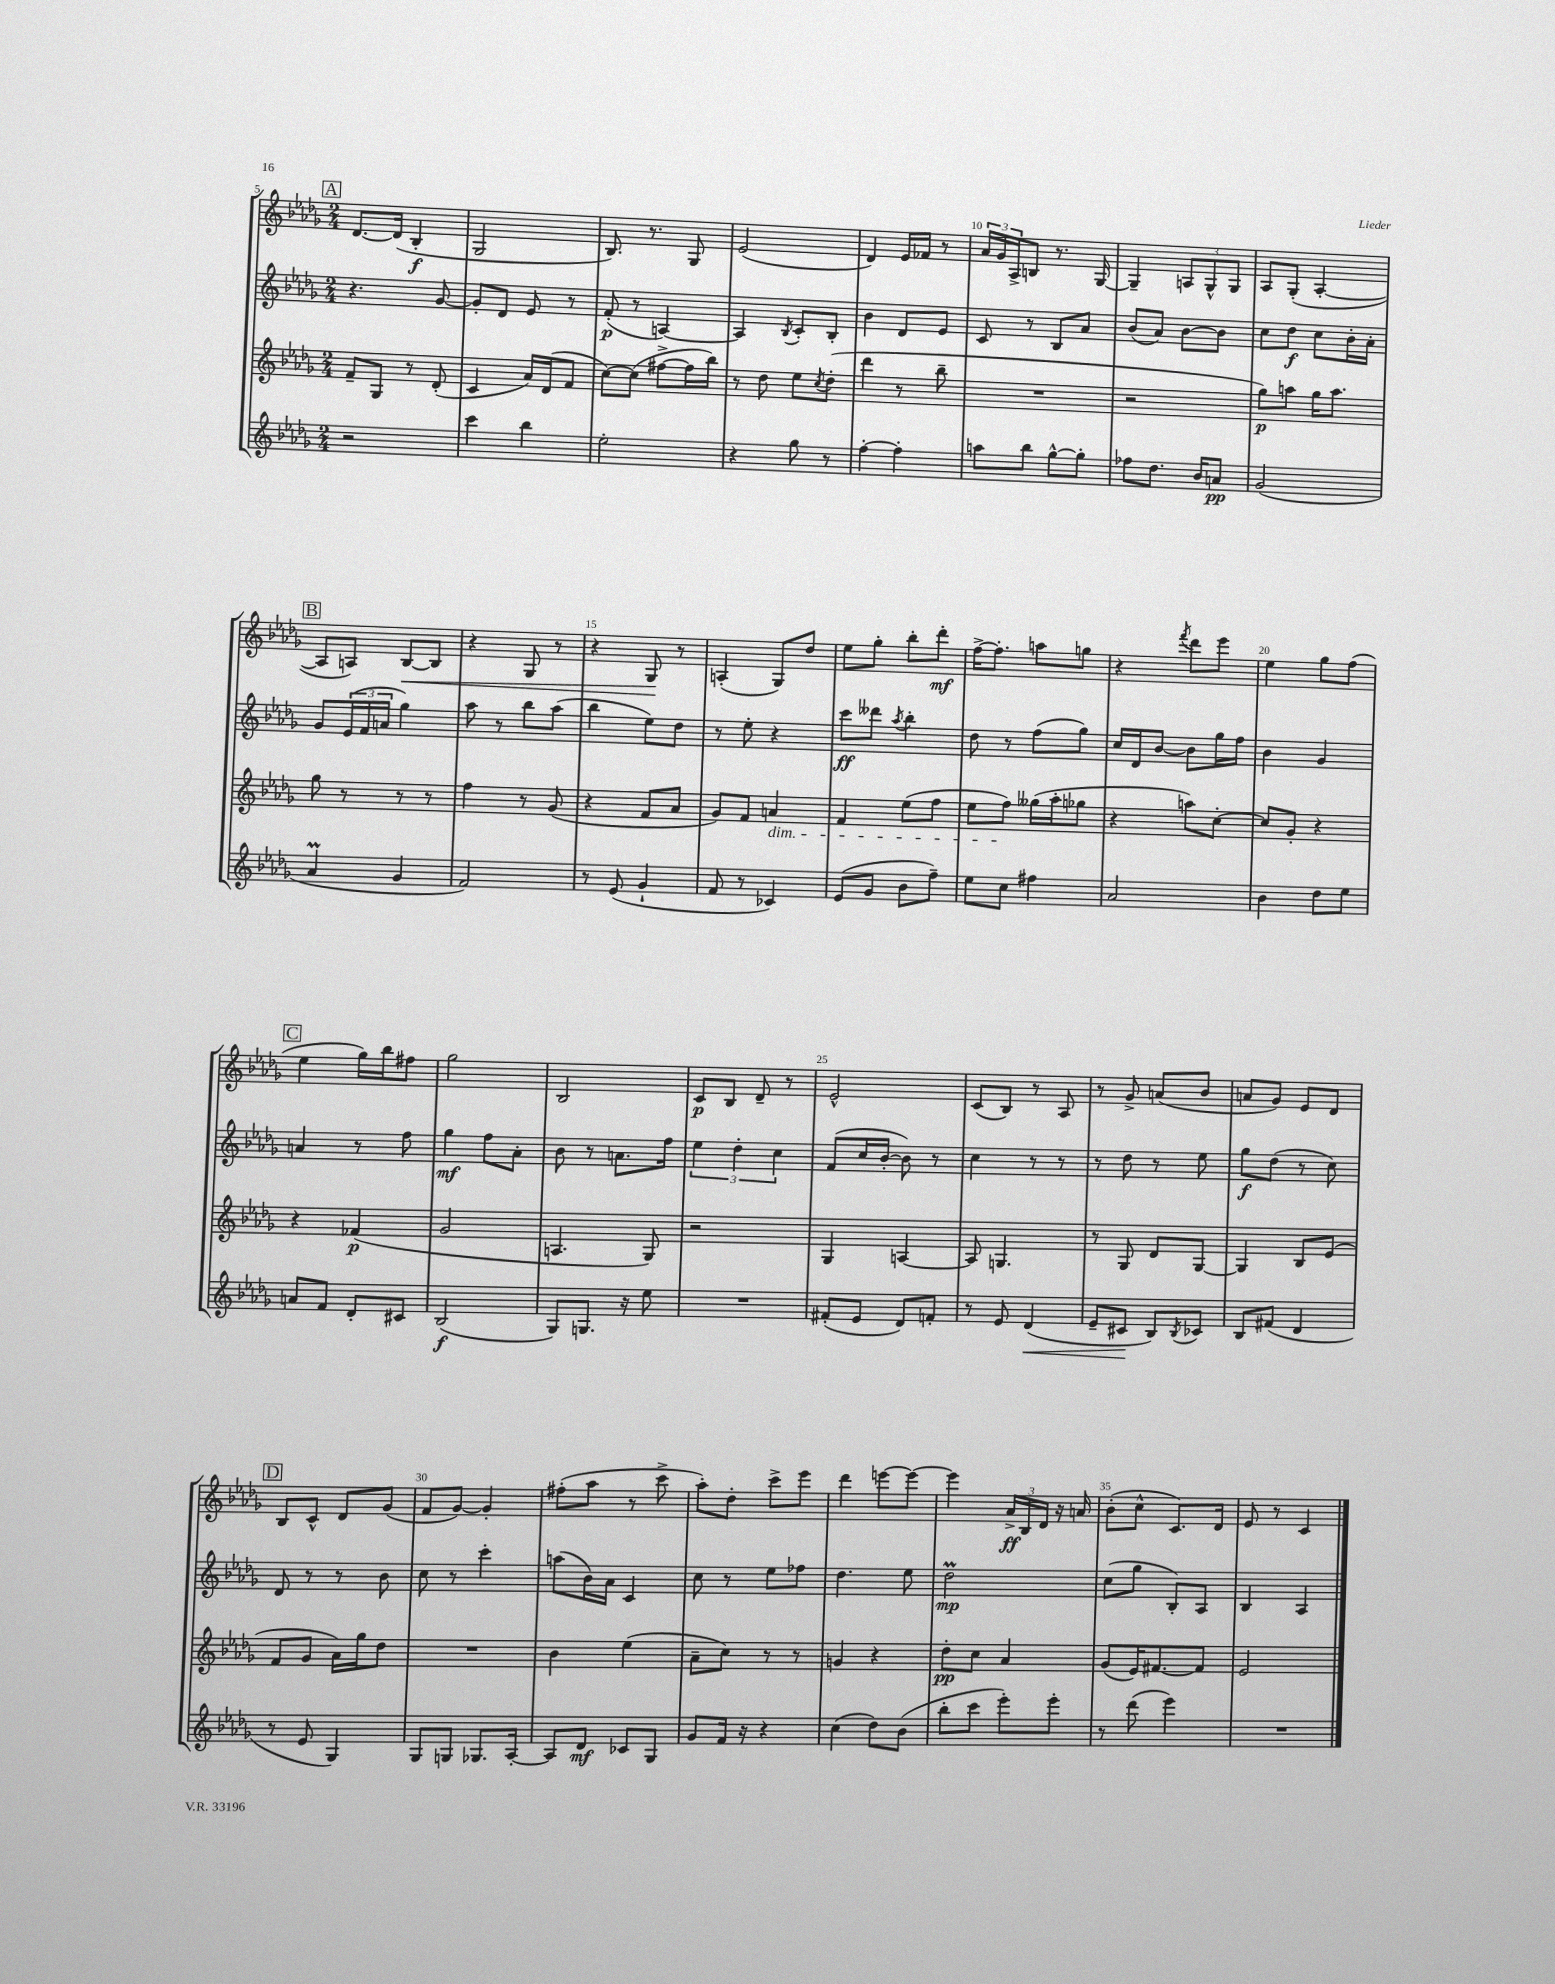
<<
\new StaffGroup <<
\new Staff = "s0" {
    \clef treble \key des \major \numericTimeSignature \time 2/4
    \mark \markup { \box "A" } des'8.~ des'16( bes4-.\f |
    ges2 |
    bes8.) r8. ges8 |
    ees'2( |
    des'4) ees'16 fes'16 r8 |
    \tuplet 3/2 { aes'16 ges'16 aes16-> } b8 r8. ges16~ |
    ges4-- \tuplet 3/2 { a8 ges8-^ ges8 } |
    aes8 ges8-.( aes4~-. |
    \mark \markup { \box "B" } aes8 a8) bes8~\< bes8 |
    r4 ges8 r8 |
    r4 ges8\! r8 |
    a4-.( ges8) des''8 |
    ees''8 ges''8-. bes''8-. des'''8-.\mf |
    f''16~-> f''8.-. a''8 g''8 |
    r4 \acciaccatura { f'''8 } des'''8 ees'''8 |
    ees''4 ges''8 f''8( |
    \mark \markup { \box "C" } ees''4 ges''16) bes''16 fis''8 |
    ges''2 |
    bes2 |
    c'8\p bes8 des'8-- r8 |
    ees'2-^ |
    c'8( bes8) r8 aes8 |
    r8 ges'8-> a'8( bes'8 |
    a'8 ges'8) ees'8 des'8 |
    \mark \markup { \box "D" } bes8 c'8-^ des'8 ges'8( |
    f'8 ges'8~) ges'4-. |
    fis''8-.( aes''8 r8 c'''8-> |
    aes''8-.) des''8-. c'''8-> ees'''8 |
    des'''4 e'''8~ e'''8~ |
    e'''4 \tuplet 3/2 { aes'16->\ff bes16 des'16 } r16 a'16 |
    bes'8-.( c''8-^ c'8.) des'16 |
    ees'8 r8 c'4 \bar "|." |
}
\new Staff = "s1" {
    \clef treble \key des \major \numericTimeSignature \time 2/4
    \mark \markup { \box "A" } r4. ges'8~ |
    ges'8-. des'8 ees'8 r8 |
    f'8-.\p( r8 a4~) |
    a4 \acciaccatura { bes8 } c'8-. bes8-. |
    bes'4 des'8 ees'8 |
    c'8 r8 bes8 aes'8 |
    bes'8( aes'8) bes'8~ bes'8 |
    c''8 des''8\f c''8 bes'16-. aes'16-. |
    \mark \markup { \box "B" } ges'8 \tuplet 3/2 { ees'16( f'16 a'16 } ges''4) |
    aes''8 r8 bes''8 aes''8( |
    bes''4 ees''8) des''8 |
    r8 ees''8-. r4 |
    c'''8\ff deses'''8 \acciaccatura { aes''8 } bes''4-. |
    des''8 r8 f''8( ges''8) |
    c''16 des'16 bes'8~ bes'8 ges''16 f''16 |
    bes'4 ges'4 |
    \mark \markup { \box "C" } a'4 r8 f''8 |
    ges''4\mf f''8 aes'8-. |
    bes'8 r8 a'8. f''16 |
    \tuplet 3/2 { ees''4 des''4-. c''4 } |
    f'8( c''16 bes'16~-. bes'8) r8 |
    c''4 r8 r8 |
    r8 des''8 r8 ees''8 |
    ges''8\f des''8( r8 c''8) |
    \mark \markup { \box "D" } des'8 r8 r8 bes'8 |
    c''8 r8 c'''4-. |
    a''8( bes'16) aes'16 c'4 |
    c''8 r8 ees''8 fes''8 |
    des''4. ees''8 |
    des''2\prall\mp |
    c''8( ges''8 bes8-.) aes8 |
    bes4 aes4 \bar "|." |
}
\new Staff = "s2" {
    \clef treble \key des \major \numericTimeSignature \time 2/4
    \mark \markup { \box "A" } f'8-- ges8 r8 des'8-.( |
    c'4 aes'16) des'16( f'8 |
    c''8~) c''8( fis''8~-> fis''16 bes''16) |
    r8 des''8 ees''8 \acciaccatura { c''8 } des''8-.( |
    des'''4 r8 bes''8-- |
    R2 |
    r2 |
    ges''8\p) a''8 ges''16 a''8. |
    \mark \markup { \box "B" } ges''8 r8 r8 r8 |
    f''4 r8 ges'8( |
    r4 f'8 aes'8 |
    ges'8) f'8 a'4\dim |
    f'4 ees''8( f''8 |
    ees''8 f''8\!) geses''16( aes''16-. ges''8 |
    r4 a''8) c''8~-. |
    c''8 ges'8-. r4 |
    \mark \markup { \box "C" } r4 fes'4\p( |
    ges'2 |
    a4. ges8) |
    r2 |
    ges4 a4~ |
    a8 g4. |
    r8 ges8 des'8 ges8~ |
    ges4 bes8 ees'8( |
    \mark \markup { \box "D" } f'8 ges'8 aes'16) ges''16 des''8 |
    R2 |
    bes'4 ees''4( |
    aes'8-- c''8) r8 r8 |
    g'4 r4 |
    des''8-.\pp c''8 aes'4 |
    ges'8( ees'16) fis'8.~ fis'8 |
    ees'2 \bar "|." |
}
\new Staff = "s3" {
    \clef treble \key des \major \numericTimeSignature \time 2/4
    \mark \markup { \box "A" } r2 |
    c'''4 bes''4 |
    ees''2-. |
    r4 ges''8 r8 |
    f''4~-. f''4-. |
    a''8 bes''8 ges''8~-^ ges''8-. |
    fes''8 des''8. bes'16 a'8\pp |
    ges'2( |
    \mark \markup { \box "B" } aes'4\prall ges'4 |
    f'2) |
    r8 ees'8( ges'4-! |
    f'8 r8 ces'4) |
    ees'8( ges'8 bes'8 f''8--) |
    ees''8 c''8 fis''4 |
    aes'2 |
    bes'4 des''8 ees''8 |
    \mark \markup { \box "C" } a'8 f'8 des'8-. cis'8 |
    bes2\f( |
    ges8) g8. r16 ees''8 |
    R2 |
    fis'8-.( ees'8 des'8) f'8-. |
    r8 ees'8 des'4\<( |
    ees'8-- cis'8\! bes8) \acciaccatura { bes8 } ces'8 |
    bes8 fis'8( des'4 |
    \mark \markup { \box "D" } r8 ees'8 ges4) |
    ges8 g8 ges8. aes16~-. |
    aes8 des'8\mf ces'8 ges8 |
    ges'8 f'16 r16 r4 |
    c''4( des''8) bes'8( |
    bes''8-. c'''8 ees'''8-.) ees'''8-. |
    r8 des'''8( ees'''4) |
    R2 \bar "|." |
}
>>
>>
\layout { \context { \Score currentBarNumber = #5 \override BarNumber.break-visibility = ##(#f #t #t) barNumberVisibility = #(every-nth-bar-number-visible 5) } }
